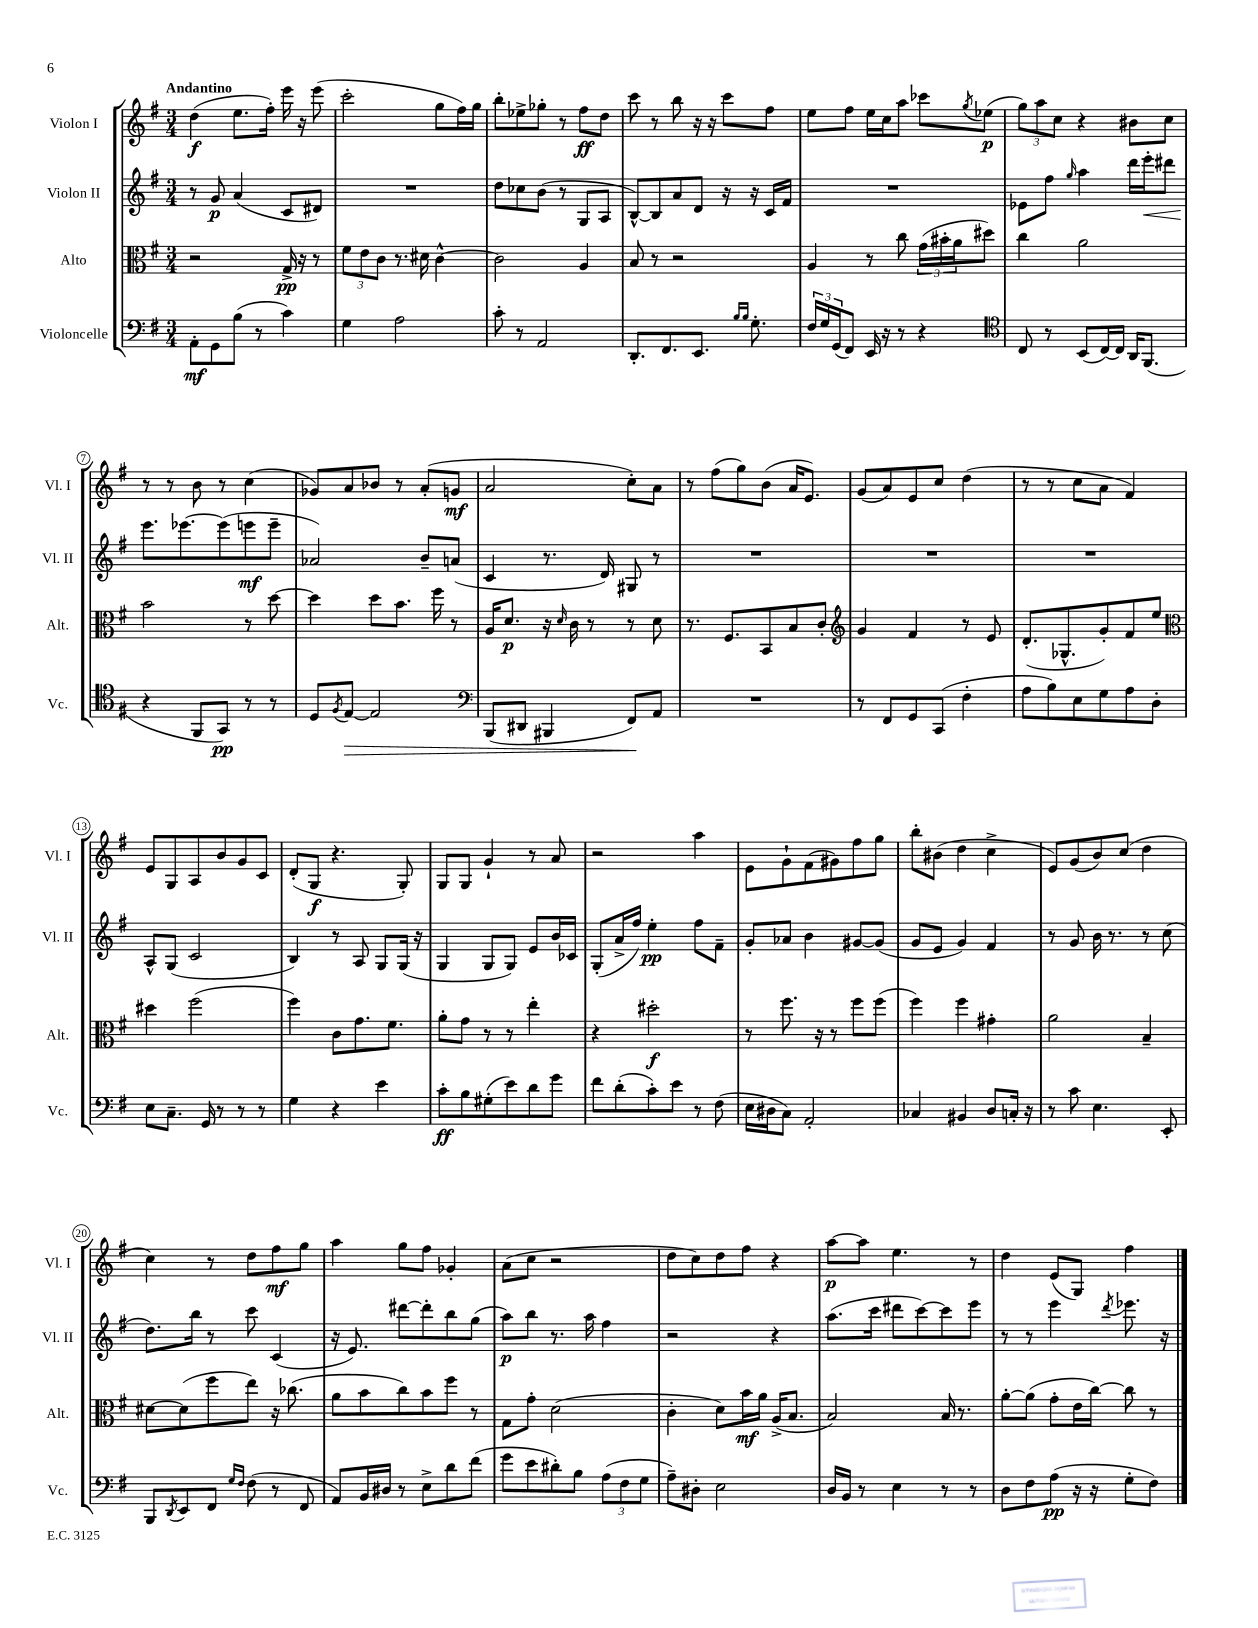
<<
\new StaffGroup <<
\new Staff = "s0" \with { instrumentName = "Violon I" shortInstrumentName = "Vl. I" } {
    \clef treble \key g \major \numericTimeSignature \time 3/4 \tempo "Andantino"
    d''4\f( e''8. fis''16-.) e'''16 r16 e'''8( |
    c'''2-. g''8 fis''16) g''16 |
    b''8-. ees''8-> ges''8-. r8 fis''8\ff d''8 |
    c'''8 r8 b''8 r16 r16 c'''8 fis''8 |
    e''8 fis''8 e''16 c''16 a''8 ces'''8 \acciaccatura { g''8 } ees''8\p( |
    \tuplet 3/2 { g''8) a''8 c''8 } r4 bis'8 c''8 |
    r8 r8 b'8 r8 c''4( |
    ges'8) a'8 bes'8 r8 a'8-.( g'8\mf |
    a'2 c''8-.) a'8 |
    r8 fis''8( g''8) b'8( a'16 e'8.) |
    g'8( a'8) e'8 c''8 d''4( |
    r8 r8 c''8 a'8 fis'4) |
    e'8 g8 a8 b'8 g'8 c'8 |
    d'8-.( g8\f r4. g8-.) |
    g8 g8 g'4-! r8 a'8 |
    r2 a''4 |
    e'8 g'8-! fis'8( gis'8) fis''8 g''8 |
    b''8-. bis'8( d''4 c''4-> |
    e'8) g'8( b'8) c''8( d''4 |
    c''4) r8 d''8 fis''8\mf g''8 |
    a''4 g''8 fis''8 ges'4-. |
    a'8( c''8 r2 |
    d''8 c''8) d''8 fis''8 r4 |
    a''8~\p a''8 e''4. r8 |
    d''4 e'8( g8) fis''4 \bar "|." |
}
\new Staff = "s1" \with { instrumentName = "Violon II" shortInstrumentName = "Vl. II" } {
    \clef treble \key g \major \numericTimeSignature \time 3/4
    r8 g'8\p a'4( c'8 dis'8) |
    R2. |
    d''8 ces''8 b'8( r8 g8 a8 |
    b8~-^) b8 a'8 d'8 r16 r16 c'16 fis'16 |
    R2. |
    ees'8 fis''8 \grace { g''16 } a''4 d'''16 e'''16-.\< dis'''8 |
    e'''8.\! ees'''8.~ ees'''8( e'''8\mf e'''8-- |
    aes'2) b'8-- a'8( |
    c'4 r8. d'16) gis8 r8 |
    R2. |
    R2. |
    R2. |
    a8-^ g8( c'2 |
    b4) r8 a8 g8 g16( r16 |
    g4 g8 g8) e'8 b'16 ces'16 |
    g8-.( a'16-> fis''16) e''4-.\pp fis''8 fis'8-- |
    g'8-. aes'8 b'4 gis'8~ gis'8( |
    g'8 e'8 g'4) fis'4 |
    r8 g'8 b'16 r8. r8 c''8( |
    d''8.) b''16 r8 c'''8 c'4( |
    r16 e'8.) dis'''8~ dis'''8-. b''8 g''8( |
    a''8\p) b''8 r8. a''16 fis''4 |
    r2 r4 |
    a''8.( c'''16 dis'''8 c'''8~) c'''8 e'''8 |
    r8 r8 e'''4 \acciaccatura { d'''8 } ees'''8. r16 \bar "|." |
}
\new Staff = "s2" \with { instrumentName = "Alto" shortInstrumentName = "Alt." } {
    \clef alto \key g \major \numericTimeSignature \time 3/4
    r2 g16->\pp r16 r8 |
    \tuplet 3/2 { fis'8 e'8 c'8 } r8. dis'16 c'4~-^ |
    c'2 a4 |
    b8 r8 r2 |
    a4 r8 c''8 \tuplet 3/2 { g'16( bis'16-. a'16 } dis''8) |
    c''4 a'2 |
    b'2 r8 d''8~ |
    d''4 d''8 b'8. fis''16 r8 |
    a16 d'8.\p r16 \grace { d'16 } c'16 r8 r8 d'8 |
    r8. fis8. b,8 b8 c'8-. |
    \clef treble g'4 fis'4 r8 e'8 |
    d'8.-.( ges8.-^ g'8-.) fis'8 e''8 |
    \clef alto dis''4 fis''2( |
    fis''4) c'8 g'8. fis'8. |
    a'8-. g'8 r8 r8 e''4-. |
    r4 dis''2-.\f |
    r8 fis''8. r16 r8 fis''8 fis''8( |
    fis''4) fis''4 gis'4-. |
    a'2 b4-- |
    dis'8~ dis'8( fis''8 e''8) r16 ces''8.( |
    a'8 b'8 c''8) b'8 fis''8 r8 |
    g8 g'8-. d'2( |
    c'4-. d'8) b'16\mf a'16 a16->( b8. |
    b2) b16 r8. |
    a'8~-. a'8( g'8-. e'16 c''16~) c''8 r8 \bar "|." |
}
\new Staff = "s3" \with { instrumentName = "Violoncelle" shortInstrumentName = "Vc." } {
    \clef bass \key g \major \numericTimeSignature \time 3/4
    a,8-.\mf g,8 b8( r8 c'4) |
    g4 a2 |
    c'8-. r8 a,2 |
    d,8.-. fis,8. e,8. \grace { b16 b16 } g8.-. |
    \tuplet 3/2 { fis16 g16 g,16( } fis,8) e,16 r16 r8 r4 |
    \clef tenor c8 r8 b,8( c16~) c16 a,16 fis,8.( |
    r4 fis,8 g,8\pp) r8 r8 |
    d8 \acciaccatura { fis8 } e8~\> e2 |
    \clef bass b,,8( dis,8 bis,,4 fis,8\!) a,8 |
    R2. |
    r8 fis,8 g,8 c,8( fis4-. |
    a8 b8) e8 g8 a8 d8-. |
    e8 c8.-- g,16 r8 r8 r8 |
    g4 r4 e'4 |
    c'8-.\ff b8 gis8-.( e'8) d'8 g'8 |
    fis'8 d'8-.( c'8-.) e'8 r8 fis8( |
    e16 dis16 c8) a,2-. |
    ces4 bis,4 d8 c16-. r16 |
    r8 c'8 e4. e,8-. |
    b,,8 \acciaccatura { d,8 } e,8 fis,8 \grace { g16 fis16 } fis8( r8 fis,8 |
    a,8) b,16 dis16 r8 e8-> d'8 fis'8( |
    g'8 e'8 dis'8-.) b8 \tuplet 3/2 { a8( fis8 g8 } |
    a8--) dis8-. e2 |
    d16 b,16 r8 e4 r8 r8 |
    d8 fis8 a8\pp( r16 r16 g8-. fis8) \bar "|." |
}
>>
>>
\layout { \context { \Score \override BarNumber.stencil = #(make-stencil-circler 0.1 0.3 ly:text-interface::print) } }
